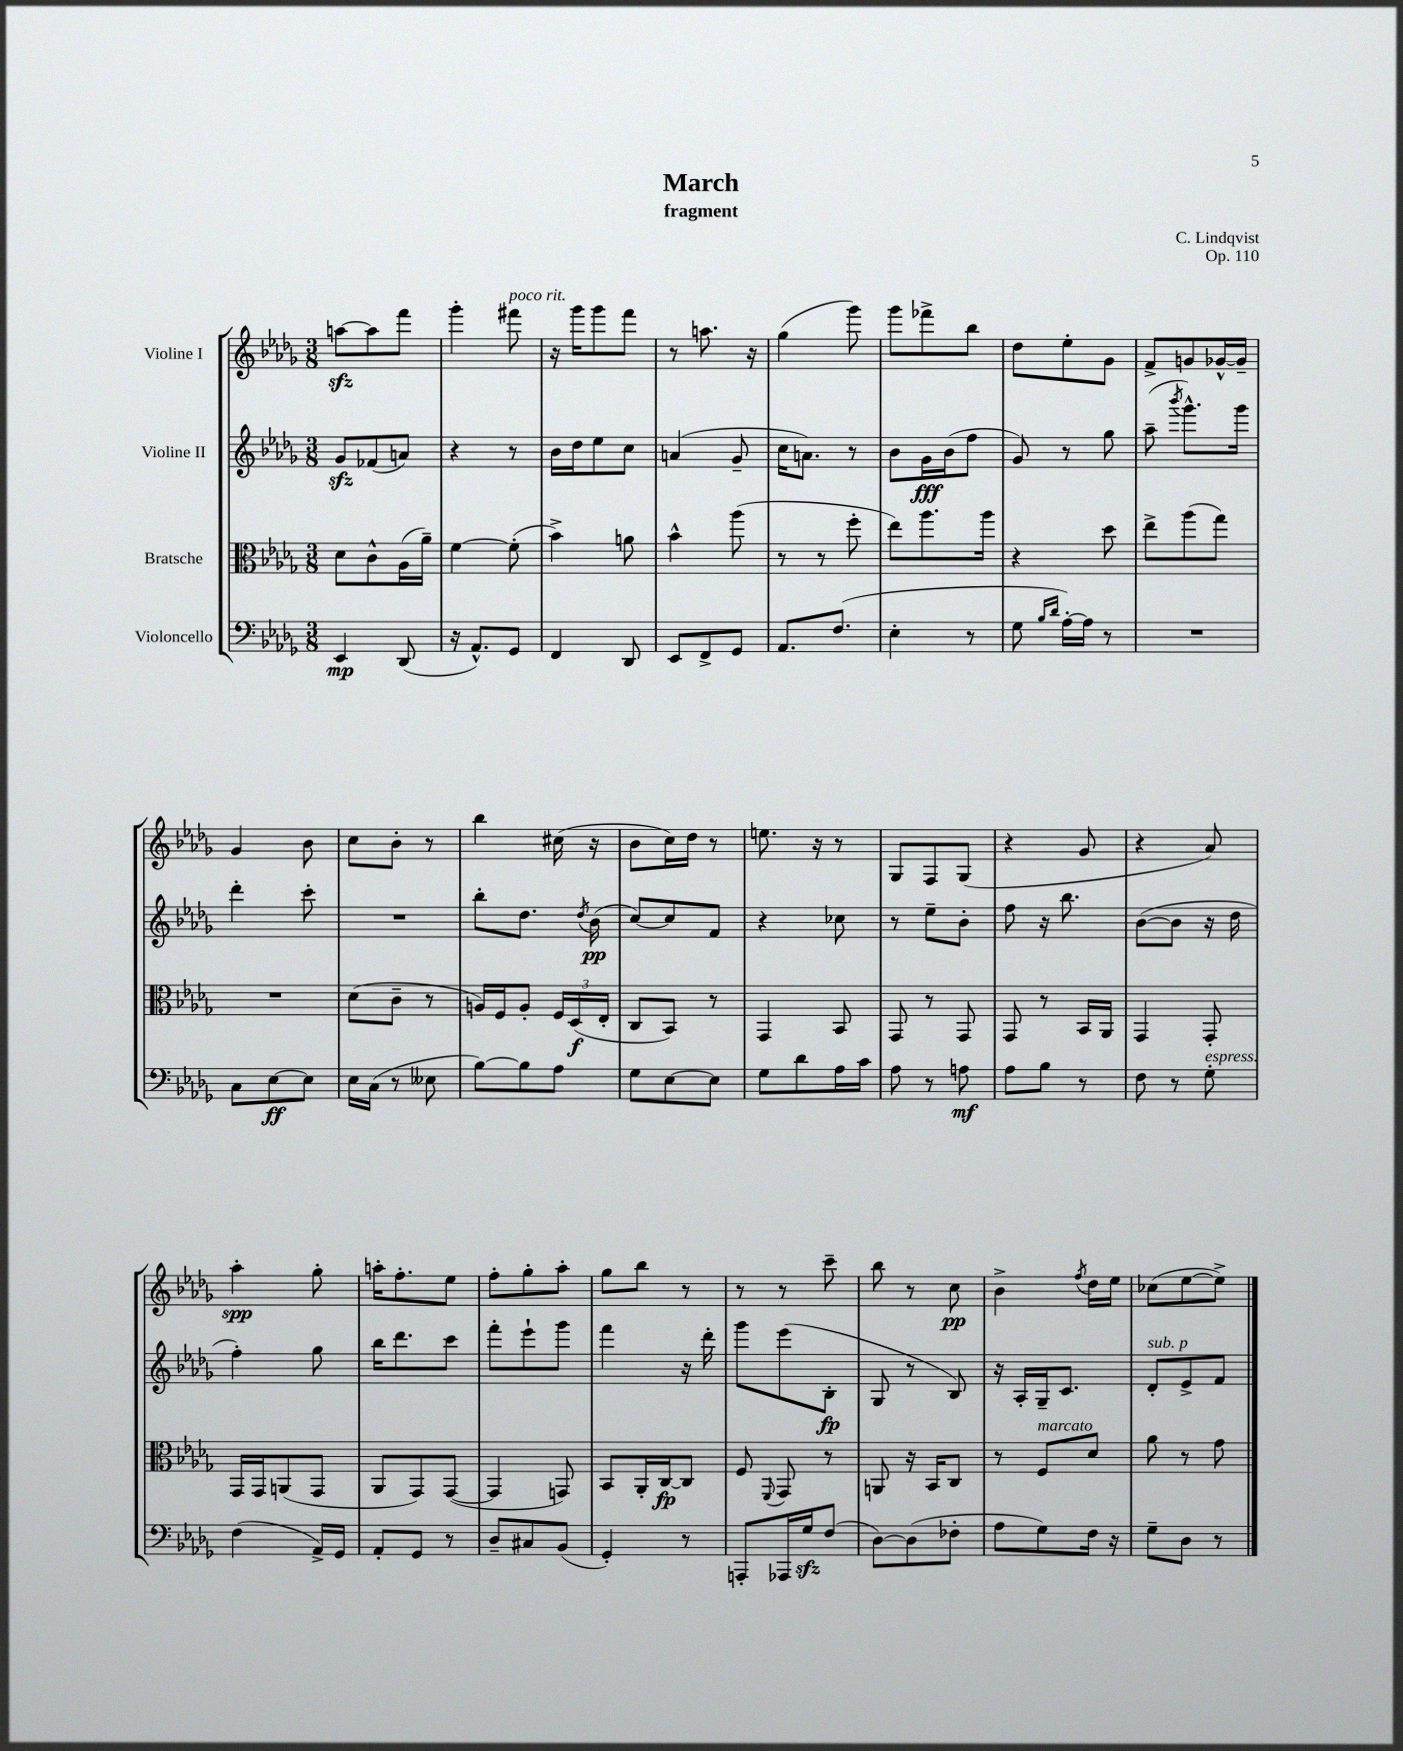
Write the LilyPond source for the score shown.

\header { title = "March" composer = "C. Lindqvist" subtitle = "fragment" opus = "Op. 110" }
<<
\new StaffGroup <<
\new Staff = "s0" \with { instrumentName = "Violine I" } {
    \clef treble \key des \major \numericTimeSignature \time 3/8
    \autoBeamOff a''8[~\sfz a''8 f'''8] |
    ges'''4-. fis'''8^\markup { \italic "poco rit." } |
    r16 ges'''16[ ges'''8 f'''8] |
    r8 a''8. r16 |
    ges''4( ges'''8) |
    ges'''8[ fes'''8-> bes''8] |
    des''8[ ees''8-. ges'8] |
    f'8[-> g'8 ges'16~-^ ges'16]-- |
    ges'4 bes'8 |
    c''8[ bes'8]-. r8 |
    bes''4 cis''16( r16 |
    bes'8[ c''16) des''16] r8 |
    e''8. r16 r8 |
    ges8[ f8 ges8]( |
    r4 ges'8 |
    r4 aes'8) |
    aes''4-.\spp ges''8-. |
    a''16[-. f''8.-. ees''8] |
    f''8[-. ges''8-. aes''8]-. |
    ges''8[ bes''8] r8 |
    r8 r8 c'''8-- |
    bes''8 r8 c''8\pp |
    bes'4-> \acciaccatura { f''8 } des''16[ ees''16] |
    ces''8[( ees''8~ ees''8]->) \bar "|." |
}
\new Staff = "s1" \with { instrumentName = "Violine II" } {
    \clef treble \key des \major \numericTimeSignature \time 3/8
    \autoBeamOff ges'8[\sfz fes'8( a'8]) |
    r4 r8 |
    bes'16[ des''16 ees''8 c''8] |
    a'4( ges'8-- |
    c''16[ a'8.]) r8 |
    bes'8[ ges'16\fff bes'16( f''8] |
    ges'8) r8 ges''8 |
    aes''8--( \acciaccatura { bes'''8 } ges'''8.[-^) ges'''16] |
    des'''4-. c'''8-. |
    R4. |
    bes''8[-. des''8.] \acciaccatura { des''8 } bes'16\pp( |
    c''8[~) c''8 f'8] |
    r4 ces''8 |
    r8 ees''8[-- bes'8]-. |
    f''8 r16 bes''8. |
    bes'8[~( bes'8] r16 des''16 |
    f''4-.) ges''8 |
    bes''16[ des'''8. c'''8] |
    f'''8[-. ees'''8-! ges'''8] |
    f'''4 r16 des'''16-. |
    ges'''8[ ees'''8( bes8]-.\fp |
    ges8 r8 bes8) |
    r16 aes16[-. ges16-- c'8.] |
    des'8[-.^\markup { \italic "sub. p" } ees'8-> f'8] \bar "|." |
}
\new Staff = "s2" \with { instrumentName = "Bratsche" } {
    \clef alto \key des \major \numericTimeSignature \time 3/8
    \autoBeamOff des'8[ c'8-^ aes16( aes'16]--) |
    f'4~ f'8-.( |
    bes'4->) a'8 |
    bes'4-^ aes''8( |
    r8 r8 f''8-. |
    ees''8[) aes''8. aes''16] |
    r4 des''8 |
    ees''8[-> aes''8( ges''8]) |
    R4. |
    des'8[( c'8]-- r8 |
    a16[) f16 a8]-. \tuplet 3/2 { f16[ des16\f( ees16]-. } |
    c8[ bes,8]) r8 |
    ges,4 bes,8 |
    ges,8 r8 ges,8 |
    ges,8 r8 bes,16[ aes,16] |
    ges,4 ges,8-. |
    ges,16[ ges,16 a,8( ges,8] |
    aes,8[ ges,8) ges,8]~( |
    ges,4 g,8) |
    bes,8[ aes,16-. c16~\fp c8] |
    f8 \appoggiatura { f,8 } ges,8 r8 |
    a,8 r16 bes,16[ c8] |
    r8 f8[^\markup { \italic "marcato" } des'8] |
    aes'8 r8 ges'8 \bar "|." |
}
\new Staff = "s3" \with { instrumentName = "Violoncello" } {
    \clef bass \key des \major \numericTimeSignature \time 3/8
    \autoBeamOff ees,4\mp des,8( |
    r16 aes,8.[-^) ges,8] |
    f,4 des,8 |
    ees,8[ f,8-> ges,8] |
    aes,8.[ f8.]( |
    ees4-. r8 |
    ges8 \grace { bes16[ des'16] } aes16[~-.) aes16] r8 |
    R4. |
    c8[ ees8~\ff ees8] |
    ees16[ c16]( r8 eeses8 |
    bes8[~) bes8 aes8] |
    ges8[ ees8~ ees8] |
    ges8[ des'8 aes16 c'16] |
    aes8 r8 a8\mf |
    aes8[ bes8] r8 |
    f8 r8 ges8-.^\markup { \italic "espress." } |
    f4( aes,16[->) ges,16] |
    aes,8[-. ges,8] r8 |
    des8[-- cis8 bes,8]( |
    ges,4-.) r8 |
    a,,8[-. aes,,16 ges16\sfz f8]( |
    des8[~) des8( fes8]-. |
    aes8[ ges8) f16] r16 |
    ges8[-- des8] r8 \bar "|." |
}
>>
>>
\layout { \context { \Score \remove "Bar_number_engraver" } }
